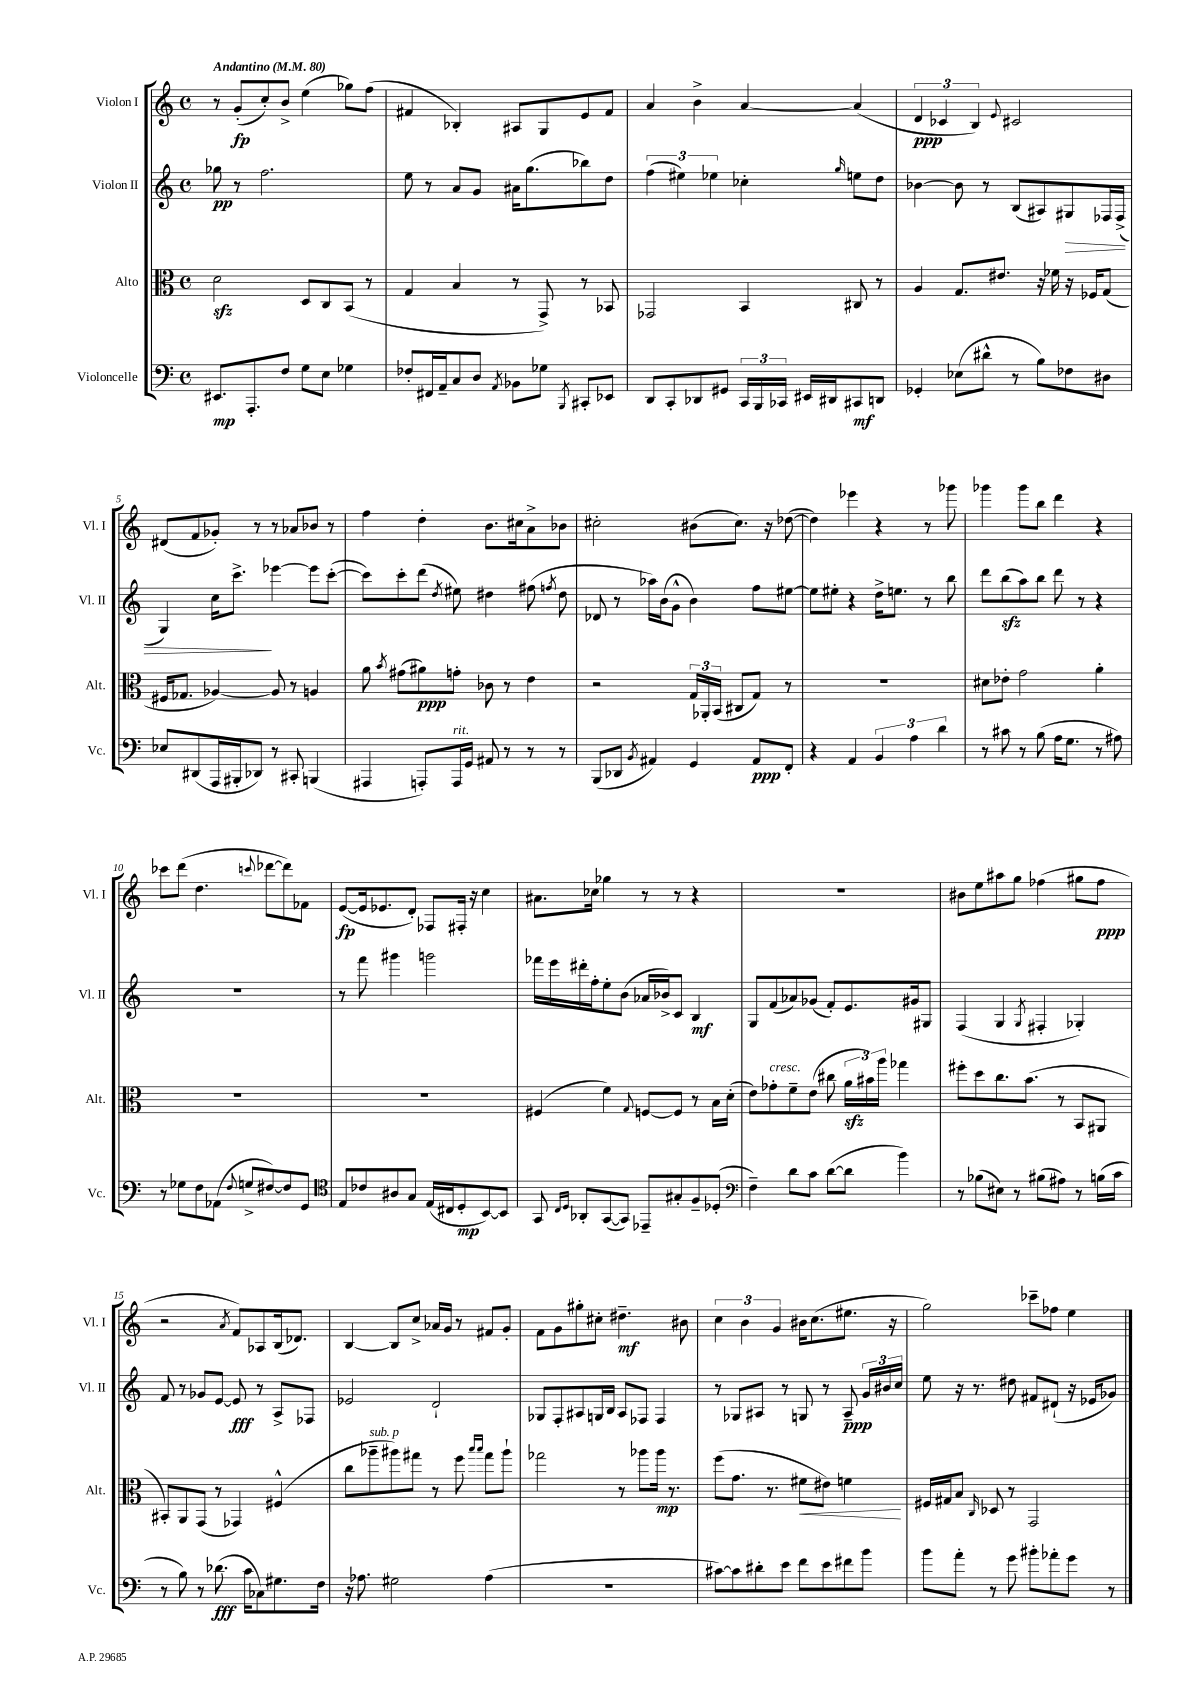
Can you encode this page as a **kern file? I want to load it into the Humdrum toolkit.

**kern	**kern	**kern	**kern
*staff4	*staff3	*staff2	*staff1
*clefF4	*clefC3	*clefG2	*clefG2
*k[]	*k[]	*k[]	*k[]
*M4/4	*M4/4	*M4/4	*M4/4
*met(c)	*met(c)	*met(c)	*met(c)
*MM80	*MM80	*MM80	*MM80
8.EE#	2d	8gg-	8r
.	.	8r	(8g'
8.AAA'	.	.	.
.	.	2.ff	8cc')
8F	.	.	8b^
8G	8D	.	(4ee
8E	8C	.	.
4G-	(8BB	.	8gg-)
.	8r	.	(8ff
=	=	=	=
8F-'	4G	8ee	4f#
16FF#	.	8r	.
16AA~	.	.	.
8C	4B	8a	4B-')
8D	.	8g	.
8qAA	.	.	.
8BB-	8r	16a#	8A#
.	.	(8.gg	.
8G-	8GG^)	.	8G
8qBBB	.	.	.
8CC#'	8r	8bb-)	8e
8EE-	8BB-	8dd	8f#
=	=	=	=
8DD	2GG-	(6ff	4a
8CC'	.	.	.
.	.	6ee#)	.
8DD-	.	.	4b^
.	.	6ee-	.
8GG#	.	.	.
24CC	4BB	4cc-'	[4a
24BBB	.	.	.
24CC-	.	.	.
16EE#	.	.	.
16DD#	.	.	.
.	.	16qqgg	.
8CC#	8C#	8ee	(4a]
8DD	8r	8dd	.
=	=	=	=
4GG-'	4A	[4b-	6d
.	.	.	6c-
(8E-	8.G	8b-]	.
.	.	.	6B)
8d#^^	.	8r	.
.	8.e#	.	.
.	.	.	8qqe
8r	.	(8B	2c#
8B)	16r	8A#)	.
.	16f-	.	.
8F-	16r	8G#	.
.	16F-	.	.
8D#	(8G	16F-	.
.	.	(16F-^	.
=	=	=	=
8E-	16F#	4G)	(8d#
.	8.G-	.	.
(8DD#	.	.	8f
16AAA	[4A-)	16cc	8g-')
16BBB#'	.	8.ccc^	.
8DD-)	.	.	8r
8r	8A-]	[4eee-	8r
8CC#'	8r	.	8a-
(4BBB	4A	8eee-]	8b-
.	.	([8ccc'	8r
=	=	=	=
4AAA#	8a	8ccc])	4ff
.	8qb	.	.
.	(8g#	8ccc'	.
8AAA')	8a#)	(8ddd	4dd'
.	.	8qdd	.
16AAA	8g'	8ee#)	.
16GG	.	.	.
8AA#	8c-	4dd#	8.b
8r	8r	.	.
.	.	.	16cc#
8r	4e	(8ff#	8a^
.	.	8qff	.
8r	.	8dd#	8b-
=	=	=	=
(8BBB	2r	8d-	2cc#'
8DD-	.	8r	.
8qBB	.	.	.
4AA#)	.	16aa-)	.
.	.	(16b	.
.	.	8g^^	.
4GG	24G	4b)	(8b#
.	24AA-'	.	.
.	(24BB	.	.
.	8C#	.	8.cc#)
8AA#	8G)	8ff	.
.	.	.	16r
8FF'	8r	[8ee#	([8dd-
=	=	=	=
4r	1r	8ee#]	4dd-])
.	.	8ee#'	.
4AA	.	4r	4eee-
6BB	.	16dd^	4r
.	.	8.ee	.
6A	.	.	.
.	.	8r	8r
6d	.	.	.
.	.	8bb	8ggg-
=	=	=	=
8r	8d#	8ddd	4ggg-
8c#	8e-'	(8bb	.
8r	2g	8aa)	8ggg-
(8B	.	8bb	8bb
16A	.	8ddd	4ddd
8.G	.	.	.
.	.	8r	.
8r	4a'	4r	4r
8A#)	.	.	.
=	=	=	=
8r	1r	1r	8ccc-
8G-	.	.	(8ddd
8F	.	.	4.dd
(8AA-	.	.	.
8qqF	.	.	.
8G^	.	.	.
.	.	.	8qqccc
[8F#)	.	.	[8ddd-
8F#]	.	.	8ddd-])
8GG	.	.	8f-
=	=	=	=
*clefC4	*	*	*
8E	1r	8r	([8e
8c-	.	8fff	16e]
.	.	.	8.e-
8A#	.	4ggg#	.
8G	.	.	8d')
(16E	.	2ggg	8F-
16C#	.	.	.
8D'	.	.	16F#'
.	.	.	16r
[8BB)	.	.	4cc
8BB]	.	.	.
=	=	=	=
8GG	(4F#	16fff-	8.a#
.	.	16eee	.
16qqC	.	.	.
16qqD	.	.	.
8AA-'	.	16ddd#'	.
.	.	16ff'	16cc-
([8GG	4f)	8ee'	4gg-
8GG])	.	(8b	.
.	8qqG	.	.
8EE-~	[8F	16a-	8r
.	.	16b-^)	.
8G#'	8F]	8c	8r
8F~	8r	4B	4r
(8D-'	16B	.	.
.	(16d'	.	.
=	=	=	=
*clefF4	*	*	*
4F~)	8e)	8G	1r
.	8g-'	(8f	.
8d	8f~	8a-)	.
8c	(8e	(8g-	.
([8d	8cc#	8f')	.
8d]	24a	8.e	.
.	24b#)	.	.
.	24aa	.	.
4b)	4gg-	.	.
.	.	16g#	.
.	.	8G#	.
=	=	=	=
8r	8ff#'	(4F	8b#
(8B-	8dd	.	8ee
8E#)	8.cc	4G	8aa#
8r	.	.	8gg
.	(8.b	.	.
.	.	8qG	.
(8B#	.	4F#'	(4ff-
8A#)	8r	.	.
8r	8BB	4G-')	8gg#
(16B	8AA#	.	8ff-
16c	.	.	.
=	=	=	=
8r	8BB#')	8f	2r
8B)	8AA	8r	.
8r	(8GG	8g-	.
(8.d-	8r	[8e	.
.	.	.	8qa
.	4GG-)	8e]	8f)
16c	.	.	.
8C-)	.	8r	8A-
8.G#	(4F#^^	8A^	(16B
.	.	.	8.d-)
.	.	8F-	.
16F	.	.	.
=	=	=	=
16r	8cc	2e-	[4B
8.A-	.	.	.
.	8aa-~	.	.
2G#	8aa#)	.	8B]
.	8gg#	.	8cc^
.	8r	2d`	16a-
.	.	.	16g
.	8ff	.	8r
.	16qqbb	.	.
.	16qqbb	.	.
(4A-	8gg#	.	8f#
.	8aa#`	.	8g'
=	=	=	=
1r	2gg-	8G-	8f
.	.	8F'	8g
.	.	8A#	8gg#'
.	.	16G	8cc#'
.	.	16B	.
.	8r	8A#	4.dd#~
.	8aa-	8F-	.
.	16aa-	4F-	.
.	8.r	.	.
.	.	.	8b#
=	=	=	=
[8c#)	(8ff	8r	6cc
8c#]	8.g	8G-	.
.	.	.	6b
8d#'	.	8A#	.
.	8.r	.	.
.	.	.	6g
8e	.	8r	.
8f	8f#	8G	16b#
.	.	.	(8.cc
8e	8e#)	8r	.
8f#	4f	8A#~	8.ee#
8b	.	24g	.
.	.	24b#	.
.	.	.	16r
.	.	24cc	.
=	=	=	=
8b	16F#	8ee	2gg)
.	16G#	.	.
8a'	8B	16r	.
.	.	8.r	.
.	16qqC	.	.
8r	8D-	.	.
8g	8r	8dd#	.
8b#'	2GG	8f#	8ccc-~
8a-'	.	(8d#`	8ff-
8g	.	16r	4ee
.	.	16e-	.
8r	.	8g-)	.
==	==	==	==
*-	*-	*-	*-
